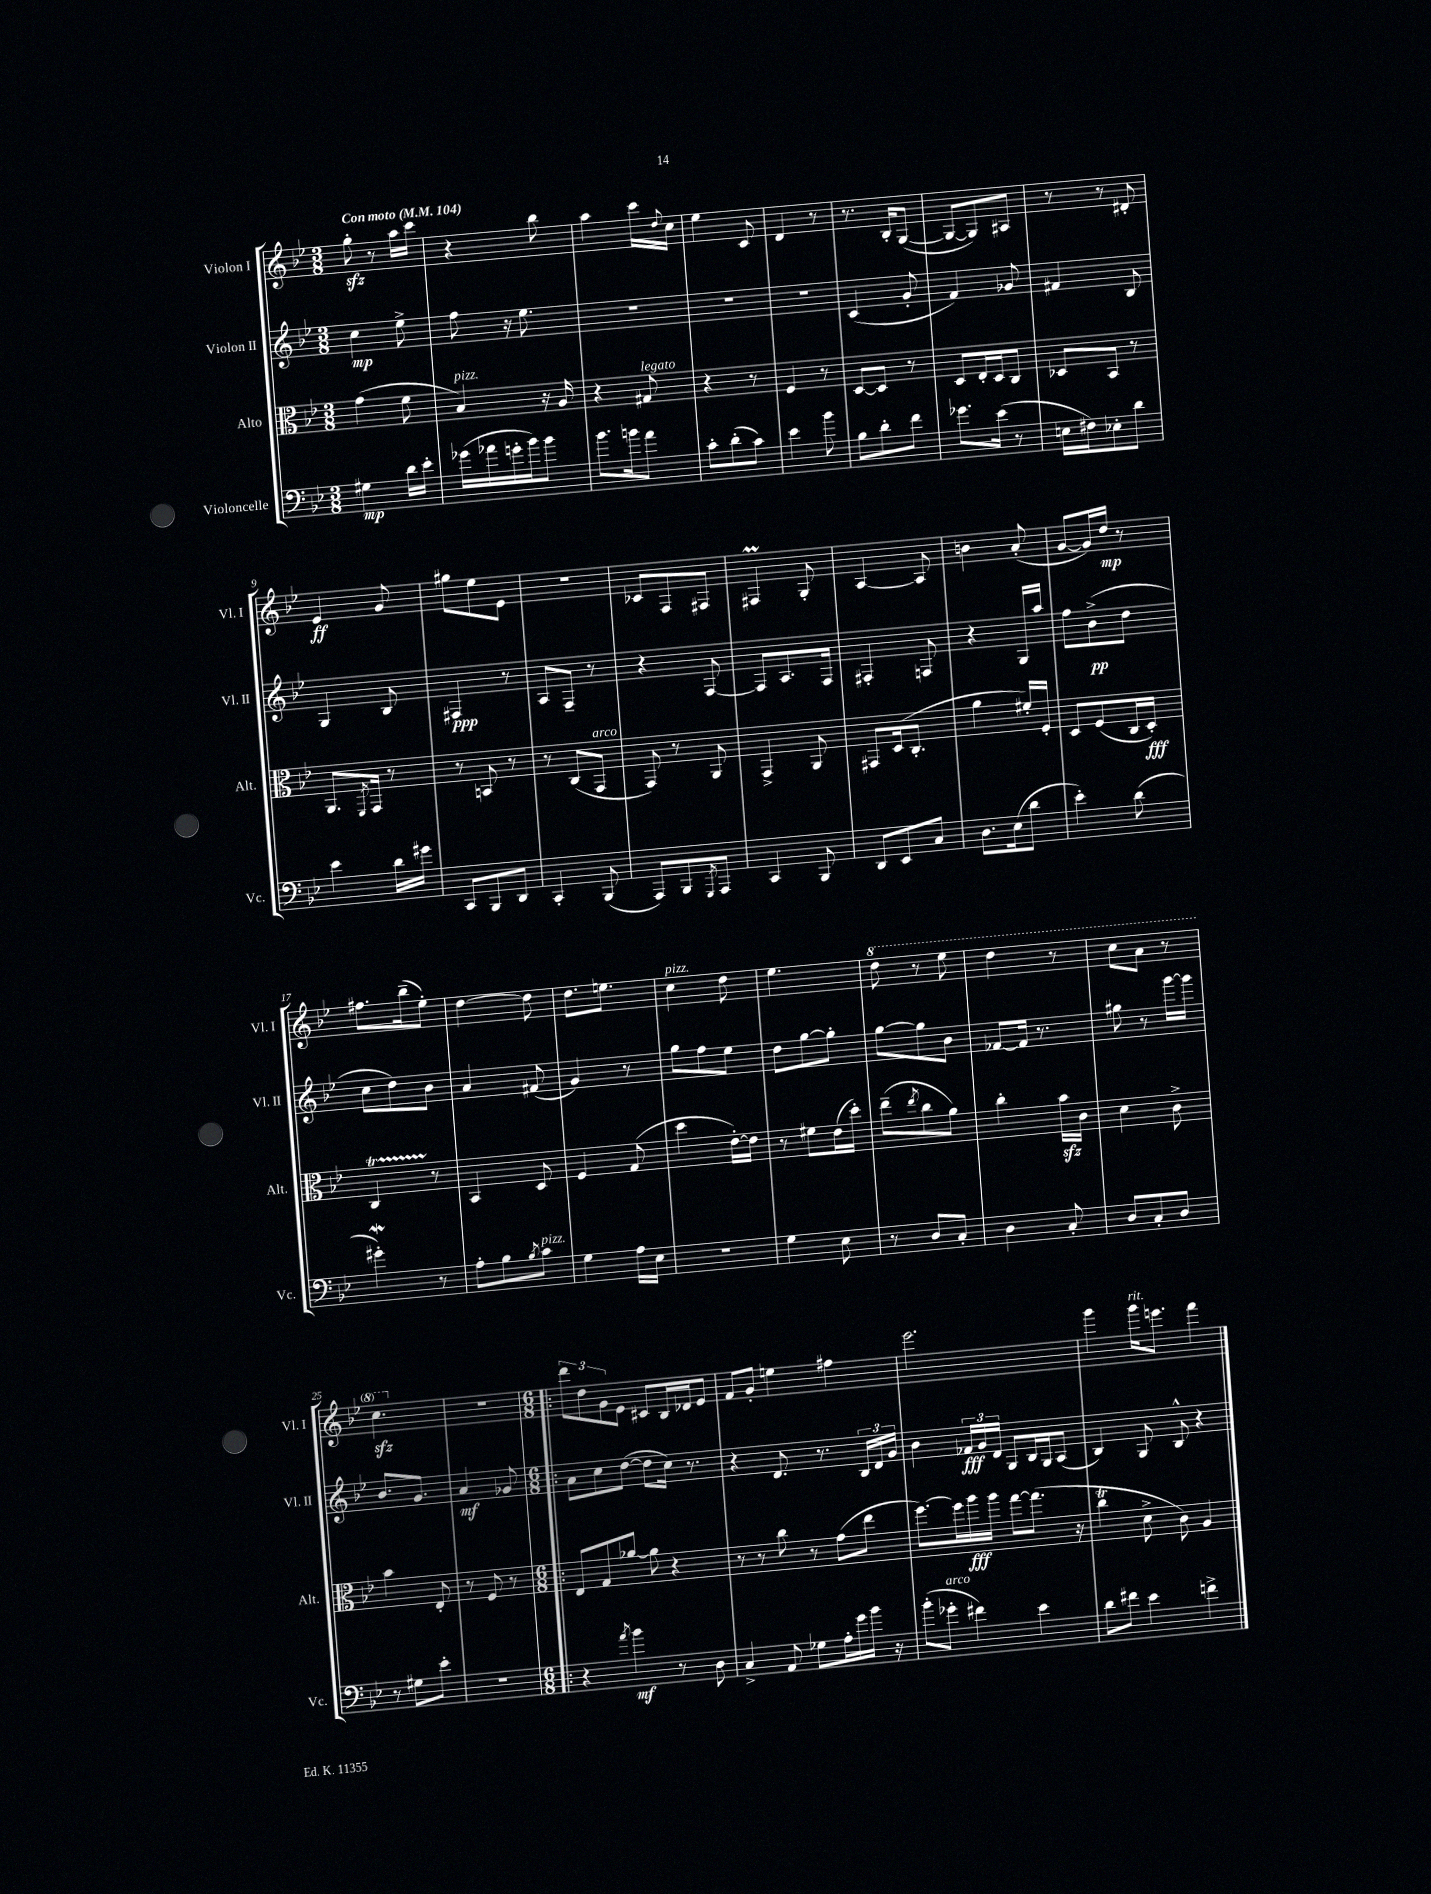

**kern	**dynam	**kern	**dynam	**kern	**dynam	**kern	**dynam
*part4	*part4	*part3	*part3	*part2	*part2	*part1	*part1
*staff4	*staff4	*staff3	*staff3	*staff2	*staff2	*staff1	*staff1
*I"Violoncelle	*	*I"Alto	*	*I"Violon II	*	*I"Violon I	*
*I'Vc.	*	*I'Alt.	*	*I'Vl. II	*	*I'Vl. I	*
*clefF4	*	*clefC3	*	*clefG2	*	*clefG2	*
*k[b-e-]	*	*k[b-e-]	*	*k[b-e-]	*	*k[b-e-]	*
*M3/8	*	*M3/8	*	*M3/8	*	*M3/8	*
*MM104	*	*MM104	*	*MM104	*	*MM104	*
=1	=1	=1	=1	=1	=1	=1	=1
!	!	!	!	!	!	!LO:TX:a:B:t=Con moto	!
4G#X\	mp	(4g\	.	4cc\	mp	8ggzz'\	.
.	.	.	.	.	.	8r	.
16d\LL	.	8f\	.	8ee-^\	.	16aa\LL	.
16e-'\JJ	.	.	.	.	.	16ccc\JJ	.
=2	=2	=2	=2	=2	=2	=2	=2
!	!	!LO:TX:a:i:t=pizz.	!	!	!	!	!
(16g-X\LL	.	4B-/)	.	8ff\	.	4r	.
16a-X\	.	.	.	.	.	.	.
16gn'\	.	.	.	16r	.	.	.
16b-\J)	.	.	.	8.ee-\	.	.	.
8b-\J	.	16r	.	.	.	8bb-\	.
.	.	16A/	.	.	.	.	.
=3	=3	=3	=3	=3	=3	=3	=3
8.b-\L	.	4r	.	4.r	.	4aa\	.
16bn\k	.	.	.	.	.	.	.
!	!	!LO:TX:a:i:t=legato	!	!	!	!	!
8a\J	.	8G#X/	.	.	.	16ccc\LL	.
.	.	.	.	.	.	8qqdd/	.
.	.	.	.	.	.	16cc\JJ	.
=4	=4	=4	=4	=4	=4	=4	=4
8c'\L	.	4r	.	4.r	.	4ee-\	.
(8d'\	.	.	.	.	.	.	.
8c\J)	.	8r	.	.	.	8c/	.
=5	=5	=5	=5	=5	=5	=5	=5
4e-\	.	4F/	.	4.r	.	4d/	.
8b-\	.	8r	.	.	.	8r	.
=6	=6	=6	=6	=6	=6	=6	=6
8B-\L	.	[8D/L	.	(4c/	.	8.r	.
8d'\	.	8D/J]	.	.	.	.	.
.	.	.	.	.	.	16B-'/KL	.
8f\J	.	8r	.	8g'/	.	([8G/J	.
=7	=7	=7	=7	=7	=7	=7	=7
8.g-X\L	.	8D/L	.	4f/)	.	8G/L_	.
.	.	16E-'/L	.	.	.	8G/])	.
(16e-\Jk	.	16D/J	.	.	.	.	.
8r	.	8C/J	.	8g-X/	.	8A#X/J	.
=8	=8	=8	=8	=8	=8	=8	=8
16En\LL	.	8D-X/L	.	4f#X/	.	8r	.
16F#X\J)	.	.	.	.	.	.	.
8E-X'\	.	8BB-/J	.	.	.	8r	.
8d\J	.	8r	.	8B-/	.	8d#X'/	.
!!LO:LB:g=z
=9	=9	=9	=9	=9	=9	=9	=9
4e-\	.	8.AA/L	.	4G/	.	4e-/	ff
.	.	8qFF/	.	.	.	.	.
.	.	16GG/Jk	.	.	.	.	.
16d\LL	.	8r	.	8B-/	.	8g/	.
16g#X\JJ	.	.	.	.	.	.	.
=10	=10	=10	=10	=10	=10	=10	=10
8CC/L	.	8r	.	4F#X/	ppp	8gg#X\L	.
8BBB-/	.	8BBn/	.	.	.	8ee-\	.
8DD/J	.	8r	.	8r	.	8e-\J	.
=11	=11	=11	=11	=11	=11	=11	=11
4CC'/	.	8r	.	8A/L	.	4.r	.
.	.	(8C/L	.	8F~/J	.	.	.
!	!	!LO:TX:a:i:t=arco	!	!	!	!	!
(8BBB-/	.	8GG/J	.	8r	.	.	.
=12	=12	=12	=12	=12	=12	=12	=12
8AAA/L)	.	8GG/)	.	4r	.	8c-X/L	.
8BBB-/	.	8r	.	.	.	8F/	.
8qGGG/	.	.	.	.	.	.	.
8AAA/J	.	8AA/	.	[8F/	.	8F#X/J	.
=13	=13	=13	=13	=13	=13	=13	=13
4CC/	.	4GG^/	.	8F/L]	.	4F#Xm/	.
.	.	.	.	8.A/	.	.	.
8BBB-/	.	8AA/	.	.	.	8G'/	.
.	.	.	.	16F/Jk	.	.	.
=14	=14	=14	=14	=14	=14	=14	=14
8DD/L	.	8GG#X/L	.	4F#X'/	.	[4A/	.
8EE-/	.	(16D/k	.	.	.	.	.
.	.	8.C'/J	.	.	.	.	.
8C/J	.	.	.	8Fn/	.	8A/]	.
=15	=15	=15	=15	=15	=15	=15	=15
8.D\L	.	4a\	.	4r	.	4bn\	.
(16E-\k	.	.	.	.	.	.	.
8d\J	.	16f#X'/LL)	.	16G/LL	.	(8a'/	.
.	.	16F'/JJ	.	16aa/JJ	.	.	.
=16	=16	=16	=16	=16	=16	=16	=16
4e-'\)	.	8D/L	.	8ff\L	.	[8g/L	.
.	.	(8F/	.	(8b-^\	pp	16g/L])	.
.	.	.	.	.	.	16dd/JJ	mp
(8d\	.	16C/L	.	8dd\J	.	8r	.
.	.	16D'/JJ)	fff	.	.	.	.
!!LO:LB:g=z
=17	=17	=17	=17	=17	=17	=17	=17
4g#XW'\)	.	4CT/	.	8cc\L	.	8.ff#X\L	.
.	.	.	.	8dd\)	.	.	.
.	.	.	.	.	.	(16bb-~\k	.
8r	.	8r	.	8b-\J	.	8ee-'\J)	.
=18	=18	=18	=18	=18	=18	=18	=18
8A'\L	.	4BB-/	.	4a/	.	[4dd\	.
8B-\	.	.	.	.	.	.	.
8qB-/	.	.	.	.	.	.	.
!LO:TX:a:i:t=pizz.	!	!	!	!	!	!	!
8c\J	.	8D/	.	(8f#X/	.	8dd\]	.
=19	=19	=19	=19	=19	=19	=19	=19
4G\	.	4F/	.	4g/)	.	8.dd\L	.
.	.	.	.	.	.	8.een\J	.
16A\LL	.	(8G/	.	8r	.	.	.
16E-\JJ	.	.	.	.	.	.	.
=20	=20	=20	=20	=20	=20	=20	=20
!	!	!	!	!	!	!LO:TX:a:i:t=pizz.	!
4.r	.	4dd\	.	8gg\L	.	4cc\	.
.	.	.	.	8ff\	.	.	.
.	.	[16e-'\LL)	.	8ee-\J	.	8dd\	.
.	.	16e-\JJ]	.	.	.	.	.
=21	=21	=21	=21	=21	=21	=21	=21
4G\	.	8r	.	8dd\L	.	4.ee-\	.
.	.	8f#X\L	.	[8gg\	.	.	.
8E-\	.	(16e-\L	.	8gg'\J]	.	.	.
.	.	16dd'\JJ)	.	.	.	.	.
=22	=22	=22	=22	=22	=22	=22	=22
*	*	*	*	*	*	*8va	*
8r	.	(8ee-~\L	.	[8gg\L	.	8ddd\	.
.	.	8qee-/	.	.	.	.	.
8D/L	.	8cc\	.	8gg\]	.	8r	.
8C'/J	.	8a\J)	.	8b-\J	.	8eee-\	.
=23	=23	=23	=23	=23	=23	=23	=23
4D\	.	4cc'\	.	[8f-X/L	.	4ddd\	.
.	.	.	.	16f-/Jk]	.	.	.
.	.	.	.	8.r	.	.	.
8C'/	.	16b-zz\LL	.	.	.	8r	.
.	.	16c\JJ	.	.	.	.	.
=24	=24	=24	=24	=24	=24	=24	=24
8D/L	.	4d\	.	8gg#X\	.	8ccc\L	.
8C'/	.	.	.	8r	.	8aa\J	.
8D/J	.	8c^\	.	[16ggg\LL	.	8r	.
.	.	.	.	16ggg\JJ]	.	.	.
!!LO:LB:g=z
=25	=25	=25	=25	=25	=25	=25	=25
8r	.	4b-\	.	8.b-/L	.	4.ccczz\	.
8G#X\L	.	.	.	.	.	.	.
.	.	.	.	8.g/J	.	.	.
8e-'\J	.	8E-'/	.	.	.	.	.
=26	=26	=26	=26	=26	=26	=26	=26
*	*	*	*	*	*	*X8va	*
4.r	.	8r	.	4a/	mf	4.r	.
.	.	8F/	.	.	.	.	.
.	.	8r	.	8g-X/	.	.	.
=27!|:	=27!|:	=27!|:	=27!|:	=27!|:	=27!|:	=27!|:	=27!|:
*M6/8	*	*M6/8	*	*M6/8	*	*M6/8	*
4r	.	8E-/L	.	8a\L	.	12ddd\L	.
.	.	.	.	.	.	12dd\	.
.	.	8G/	.	8cc\	.	.	.
.	.	.	.	.	.	12g\	.
8qa/	.	.	.	.	.	.	.
4b-\	mf	[8a-X/J	.	([8dd\J	.	8e-\J	.
.	.	8a-\]	.	8dd\L]	.	8c#X/L	.
8r	.	4r	.	16cc\Jk)	.	16B-/L	.
.	.	.	.	8.r	.	16d-X/J	.
8D\	.	.	.	.	.	8e-/J	.
=28	=28	=28	=28	=28	=28	=28	=28
4C^/	.	8r	.	4r	.	8f/L	.
.	.	8r	.	.	.	8g'/J	.
8AA/	.	8cc\	.	8.d/	.	4een\	.
8G-X\L	.	8r	.	.	.	.	.
.	.	.	.	8.r	.	.	.
16A'\L	.	(8g\L	.	.	.	4ff#X\	.
16g\	.	.	.	.	.	.	.
16b-\JJ	.	8ee-\J	.	24B-/LL	.	.	.
.	.	.	.	24d/	.	.	.
16r	.	.	.	.	.	.	.
.	.	.	.	24g/JJ	.	.	.
=29	=29	=29	=29	=29	=29	=29	=29
(8b-'\L	.	[8.ff\L)	.	4b-\	.	2.eee-\	.
!LO:TX:a:i:t=arco	!	!	!	!	!	!	!
8g-X'\J	.	.	.	.	.	.	.
.	.	16ff\L]	.	.	.	.	.
4f#X\)	.	16aa\	fff	24f-X/LL	fff	.	.
.	.	.	.	24g/	.	.	.
.	.	16aa\JJ	.	.	.	.	.
.	.	.	.	24d/JJ	.	.	.
.	.	[8gg\L	.	8G/L	.	.	.
4e-\	.	(8.gg\J]	.	16B-/L	.	.	.
.	.	.	.	16G/J	.	.	.
.	.	.	.	(8A/J	.	.	.
.	.	16r	.	.	.	.	.
=30	=30	=30	=30	=30	=30	=30	=30
8d\L	.	4ccT\	.	4B-/)	.	4ggg\	.
8f#X\J	.	.	.	.	.	.	.
!	!	!	!	!	!	!LO:TX:a:i:t=rit.	!
4e-\	.	8d^\	.	8G/	.	16ggg\KL	.
.	.	.	.	.	.	8.eeen\J	.
.	.	8c\)	.	8B-^^/	.	.	.
4fn^\	.	4A/	.	4r	.	4fff\	.
==	==	==	==	==	==	==	==
*-	*-	*-	*-	*-	*-	*-	*-
